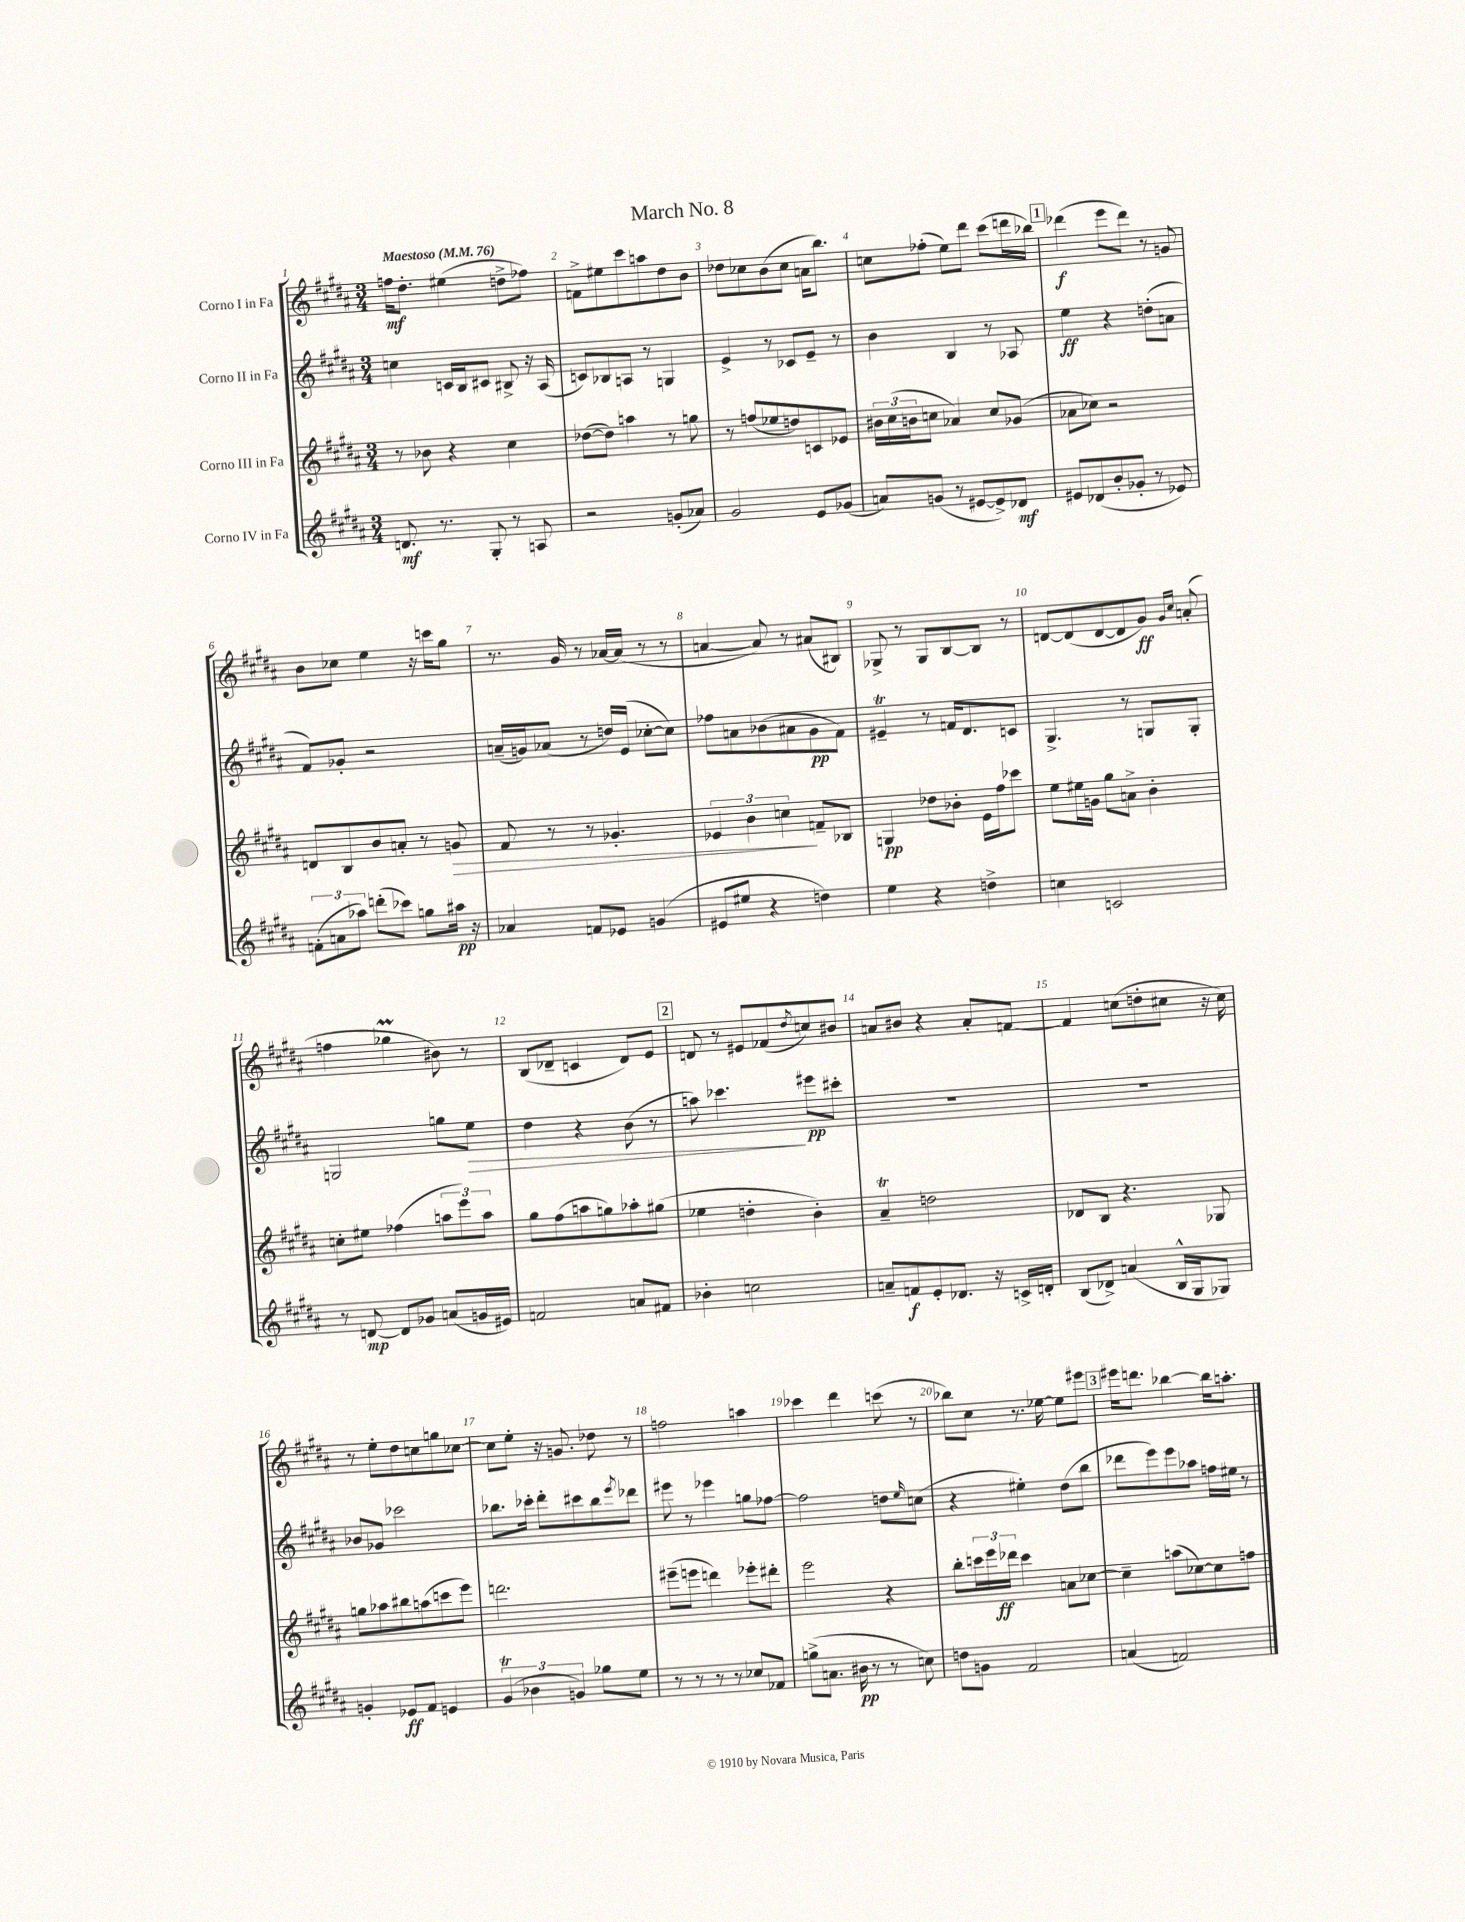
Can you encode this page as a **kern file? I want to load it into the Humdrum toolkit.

**kern	**kern	**kern	**kern
*staff4	*staff3	*staff2	*staff1
*clefG2	*clefG2	*clefG2	*clefG2
*k[f#c#g#d#a#]	*k[f#c#g#d#a#]	*k[f#c#g#d#a#]	*k[f#c#g#d#a#]
*M3/4	*M3/4	*M3/4	*M3/4
*MM76	*MM76	*MM76	*MM76
8.d	8r	4cc	16ff
.	.	.	8.dd#'
.	8b-	.	.
8.r	.	.	.
.	4r	16c	(4ee#
.	.	16B	.
8G#'	.	8c#	.
8r	4cc#	8B#^	8dd^
8A	.	16r	8ff-)
.	.	(16A#	.
=	=	=	=
2r	([8dd-	8c)	8f^
.	8dd-])	8B-	8ee#
.	4aa	8A	8ccc#
.	.	8r	8aa
(8g'	8r	4G	8dd#
8a-)	8gg	.	8b
=	=	=	=
2g#	8r	4e^	8dd-
.	(8ff	.	8cc-
.	8ee-	8r	(8b
.	8dd)	8c-	8cc-
8e	8c	8e~	16a
.	.	.	8.bb)
(8g-	8e-	8r	.
=	=	=	=
8a)	24b#	4b	8cc
.	(24cc#	.	.
.	24b	.	.
(8g	8cc	.	(8ff-'
8r	4a-)	4B	8ee)
[8e#	.	.	8ddd#
8e#^])	8cc	8r	(8ccc#
8d-	(8g-	8A-	16ddd
.	.	.	16bb-)
=	=	=	=
8e#	8a-	4ee	(4ddd-
(8d-	8cc-)	.	.
8b'	2r	4r	8eee
8g-'	.	.	8ddd-)
8r	.	(8dd'	8r
8e-)	.	8a	8g
=	=	=	=
(12f'	8d	8f#)	8b
12a	.	.	.
.	8B	8g-'	8cc-
12aa-)	.	.	.
(8ddd'	8b	2r	4ee
8ccc-)	8a'	.	.
8gg	8r	.	16r
.	.	.	16ccc
16aa#	8g	.	8gg#
16r	.	.	.
=	=	=	=
4a-	8f#	(16a~	8.r
.	.	16g)	.
.	8r	(8a-	.
.	.	.	16g#
8f	8r	8r	8r
8e-	4.g-'	16dd)	[16a-
.	.	(16e	(16a-]
(4g	.	[8cc-'	8r
.	.	8cc-])	8r
=	=	=	=
8e#	6e-	8ff-	[4a
8ee#	.	8a	.
.	6b	.	.
4r	.	(8b-	8a])
.	6cc	.	.
.	.	8a#	8r
4dd)	8f~	8g#	(8a#
.	8B-	8f#)	8B#)
=	=	=	=
4ee	4G	4e#~	8G-^
.	.	.	8r
4r	8dd-	8r	8G-
.	8b-'	16f	[8B
.	.	8.d#	.
4dd^	16e	.	8B]
.	16ff#	.	.
.	8ccc-	8c	8r
=	=	=	=
4cc	8ee	4.G#^	[8d
.	16ee#	.	(8d]
.	16g	.	.
2c	8gg#	.	[8d
.	8a^	8r	8d]
.	4b'	8G	8g#)
.	.	.	16qqg#
.	.	.	16qqcc#
.	.	8G'	(8a'
=	=	=	=
8r	8cc'	2G	4ff
[8d	8ee#	.	.
8d]	(4ff-	.	4gg-
8g-	.	.	.
(8a	12aa	8gg	8b#)
.	12eee)	.	.
16g	.	8ee	8r
.	12aa	.	.
16e#)	.	.	.
=	=	=	=
2f	8gg#	4dd#	(8B
.	(8ff#	.	8d-~
.	8aa	4r	4c
.	8gg)	.	.
8a	8aa-'	(8b	8d-)
8f#	(8gg#	8r	8e
=	=	=	=
4b-'	4ee-	8aa)	8d
.	.	4.ccc-	8r
2cc	4dd'	.	8e#
.	.	.	(8f-
.	.	.	8qdd#
.	4b')	8eee#	8cc)
.	.	8ccc#'	8b#
=	=	=	=
8a~	4a#~	2.r	8a
8f	.	.	8b#
8e'	2dd	.	4r
8.d-	.	.	.
.	.	.	8a'
16r	.	.	.
16c^	.	.	[8f
16d'	.	.	.
=	=	=	=
(8B	8d-	2.r	4f]
8d-^)	8B	.	.
(4a	4.r	.	(8cc
.	.	.	8dd'
16B^^	.	.	8cc#
16G#	.	.	.
8G-)	8G-	.	16r
.	.	.	16cc#)
=	=	=	=
4g'	8gg	8b-	8r
.	8aa-	8g-	8ee'
8e-	8bb#	2ccc-	8dd#
8f#	(8aa	.	8cc
4e	8ccc	.	8gg
.	8eee)	.	[8cc-
=	=	=	=
(6g#	2.ddd	8.bb-	8cc-]
.	.	.	8ee'
6b-	.	.	.
.	.	16ccc-'	.
.	.	8ddd#'	16r
.	.	.	8.g
6g)	.	.	.
.	.	8ccc#	.
8gg-	.	8bb-	8dd-
.	.	8qeee	.
8ee	.	8ddd-	8r
=	=	=	=
8r	(8eee#~	8eee#	2ff
8r	8eee	8r	.
8r	4ddd)	4eee-	.
8r	.	.	.
8cc-	8eee-'	8gg	4aa
8f-	8ddd#'	[8ff-	.
=	=	=	=
(8gg^	2eee	2ff-]	4ccc-
8.a	.	.	.
.	.	.	4ddd#
16b#	.	.	.
8r	.	.	.
8r	4r	8dd	(8ccc
.	.	16qqee	.
8cc)	.	(8cc	8r
=	=	=	=
8dd	8bb'	4r	8bb-)
8g	24ccc	.	8cc#
.	24eee	.	.
.	24ddd-	.	.
2f#	4ccc	4ee#')	8.r
.	.	.	[16ee-
.	8a	(8dd#	8ee-]
.	[8cc-	8bb	8eee#
=	=	=	=
(4a	4cc-~]	8ddd-	16eee#
.	.	.	8.ddd
.	.	8eee)	.
2f)	(8aa	8eee	[4bb-
.	[8cc-)	8aa-	.
.	8cc-]	16ff	16bb-]
.	.	16ee#	8.aa'
.	8ff	8r	.
==	==	==	==
*-	*-	*-	*-
